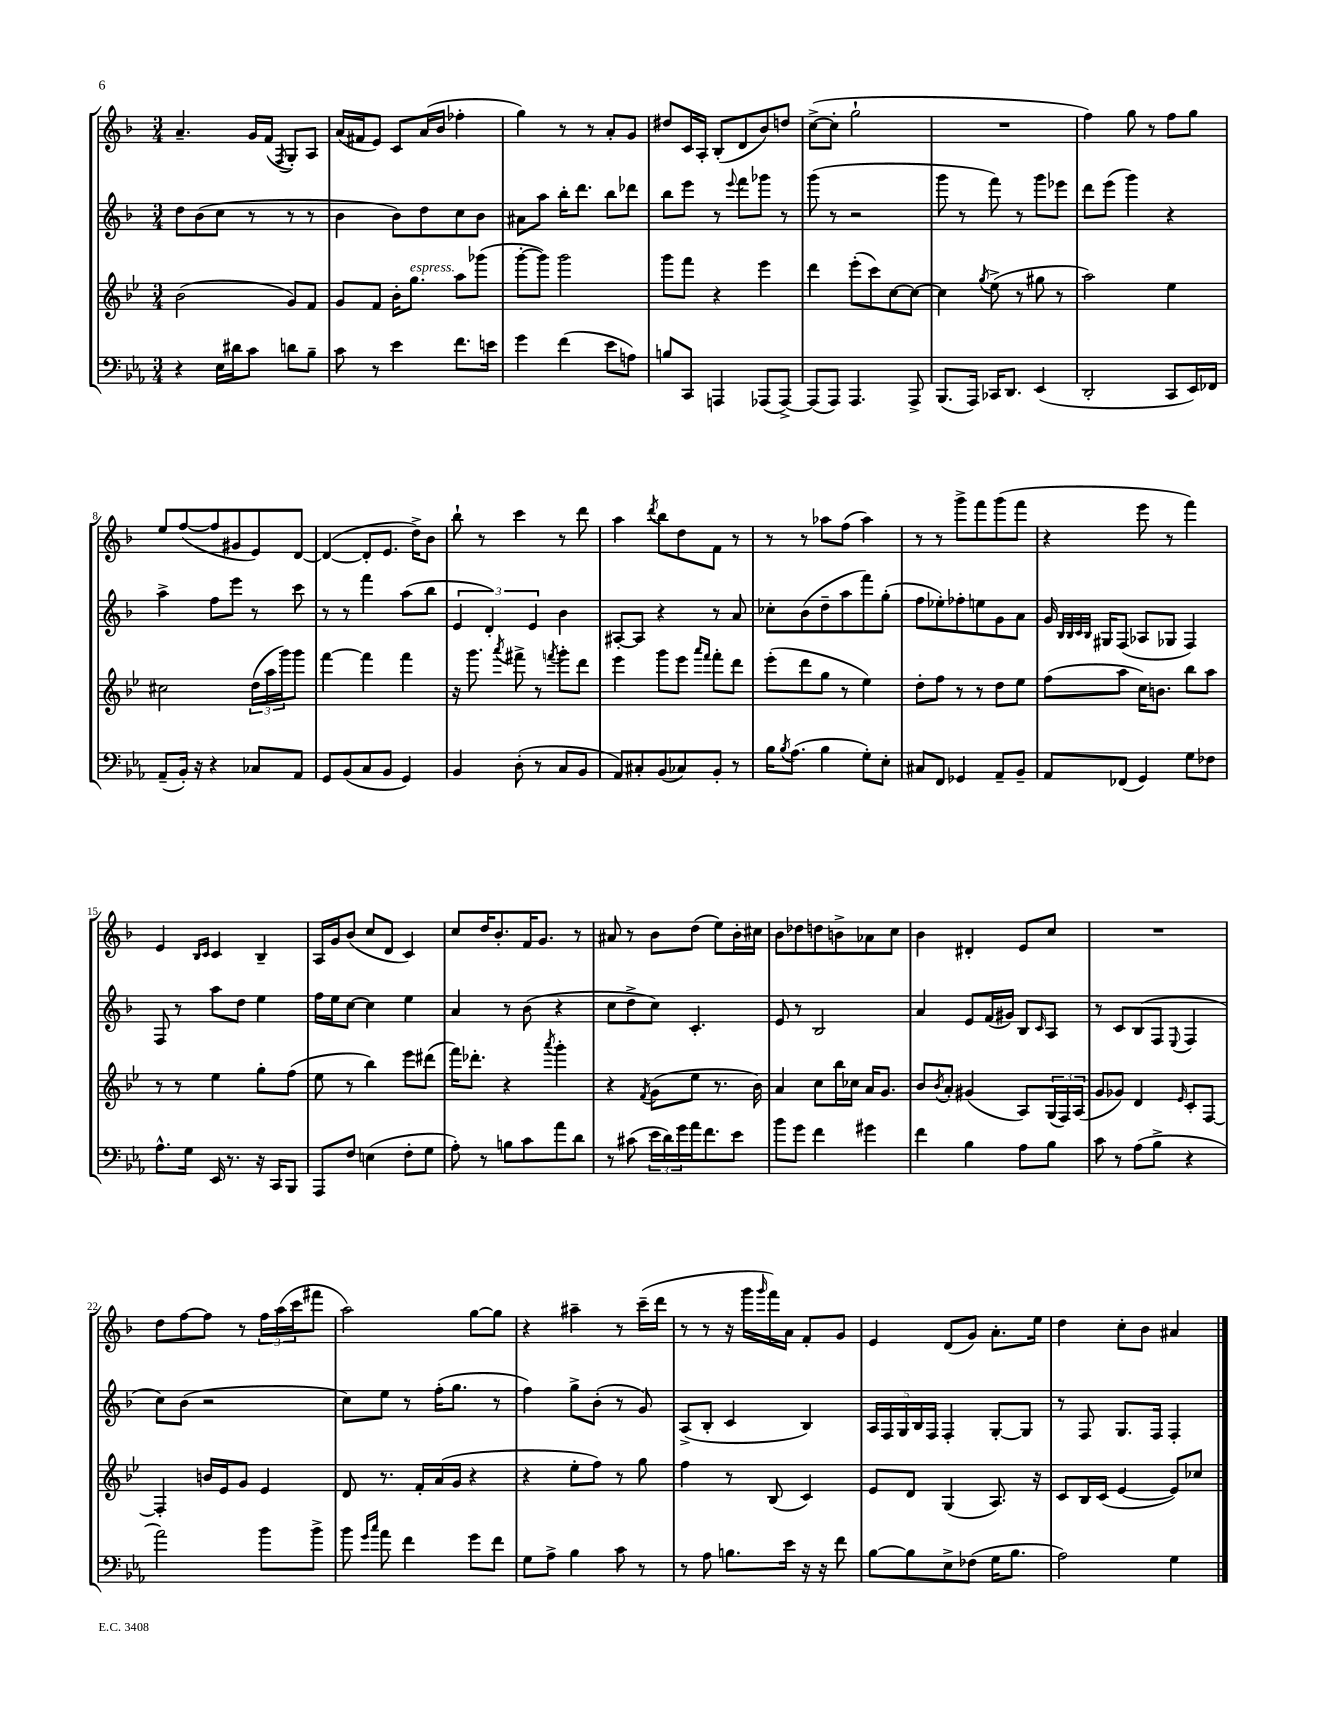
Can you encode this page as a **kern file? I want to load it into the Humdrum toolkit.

**kern	**kern	**kern	**kern
*staff4	*staff3	*staff2	*staff1
*clefF4	*clefG2	*clefG2	*clefG2
*k[b-e-a-]	*k[b-e-]	*k[b-]	*k[b-]
*M3/4	*M3/4	*M3/4	*M3/4
4r	(2b-	8dd	4.a~
.	.	(8b-	.
16E-	.	8cc	.
16d#	.	.	.
8c	.	8r	16g
.	.	.	(16f
.	.	.	8qF
8d	8g)	8r	8G')
8B-~	8f	8r	8A
=	=	=	=
8c	8g	4b-	(16a
.	.	.	16f#
8r	8f	.	8e)
4e-	16b-'	8b-)	8c
.	8.gg	.	.
.	.	8dd	(16a
.	.	.	16b-
8.f	8aa	8cc	4ff-'
.	(8ggg-	8b-	.
16e	.	.	.
=	=	=	=
4g	[8ggg'	8a#	4gg)
.	8ggg])	8aa	.
(4f	2ggg	16bb-'	8r
.	.	8.ddd	.
.	.	.	8r
8e-	.	8bb-	8a'
8A)	.	8ddd-	8g
=	=	=	=
8B	8ggg	8bb-	8dd#
8CC	8fff	8eee	16c
.	.	.	16A'
4AAA	4r	8r	(8B-'
.	.	8qqeee	.
.	.	8fff	8d
(8AAA-	4eee-	8ggg-	8b-)
[8AAA-^)	.	8r	8dd
=	=	=	=
(8AAA-]	4ddd	(8ggg	([8cc^
8AAA-)	.	8r	8cc']
4.AAA-	(8eee-'	2r	2gg`
.	8ccc)	.	.
.	[8cc	.	.
8AAA-^	8cc_	.	.
=	=	=	=
(8.BBB-	4cc]	8ggg	2.r
.	.	8r	.
16AAA-)	.	.	.
.	8qgg	.	.
16CC-	(8ee-^	8fff)	.
8.DD	.	.	.
.	8r	8r	.
(4EE-	8gg#	8ggg	.
.	8r	8eee-	.
=	=	=	=
2DD'	2aa)	8ddd	4ff)
.	.	(8eee	.
.	.	4ggg)	8gg
.	.	.	8r
8CC	4ee-	4r	8ff
16EE-)	.	.	8gg
16FF-	.	.	.
=	=	=	=
(8AA-~	2cc#	4aa^	8ee
16BB-')	.	.	([8ff
16r	.	.	.
4r	.	8ff	8ff]
.	.	8eee	8g#
8C-	(24dd	8r	8e)
.	24aa	.	.
.	24ggg)	.	.
8AA-	8ggg	8ccc	[8d
=	=	=	=
8GG	[4fff	8r	(4d_
(8BB-	.	8r	.
8C	4fff]	4fff	8d']
8BB-	.	.	8.e
4GG)	4fff	(8aa	.
.	.	.	16dd^)
.	.	8bb-	8b-
=	=	=	=
4BB-	16r	6e	8bb-`
.	8.ggg	.	.
.	.	.	8r
.	.	6d')	.
.	8qaaa	.	.
(8D'	8fff#^	.	4ccc
.	.	6e	.
8r	8r	.	.
.	8qfff	.	.
8C	8ggg'	4b-	8r
8BB-	8ddd	.	8ddd
=	=	=	=
8AA-)	4eee-	[8A#'	4aa
8C#'	.	8A#]	.
.	.	.	8qddd
(8BB-	8ggg	4r	8bb-
8C-)	8eee-	.	8dd
.	16qqaaa	.	.
.	16qqfff	.	.
8BB-'	8fff'	8r	8f
8r	8ddd	8a	8r
=	=	=	=
16B-	(8eee-'	8cc-'	8r
8qB-	.	.	.
(8.A-	.	.	.
.	8ddd	(8b-	8r
4B-	8gg	8dd~	8aa-
.	8r	8aa	(8ff
8G')	4ee-)	8fff)	4aa-)
8E-'	.	(8gg'	.
=	=	=	=
8C#	8dd'	8ff	8r
8FF	8ff	8ee-')	8r
4GG-	8r	8ff-'	8ggg^
.	8r	8ee	8fff
8AA-~	8dd	8g	(8ggg
8BB-~	8ee-	8a	8fff
=	=	=	=
8AA-	(8ff	16g	4r
.	.	32qqB-	.
.	.	32qqB-	.
.	.	32qqc	.
.	.	32qqB-	.
.	.	16G#	.
(8FF-	8aa	(8F	.
4GG)	16cc)	8A-	8eee
.	8.b	.	.
.	.	8G-	8r
8G	8bb-	4F)	4fff)
8F-	8aa	.	.
=	=	=	=
8.A-^^	8r	8F	4e
.	8r	8r	.
16G	.	.	.
.	.	.	16qqB-
.	.	.	16qqc
16EE-	4ee-	8aa	4c
8.r	.	.	.
.	.	8dd	.
16r	8gg'	4ee	4B-~
16CC	.	.	.
8BBB-	(8ff	.	.
=	=	=	=
8AAA-	8ee-	16ff	16A
.	.	16ee	16g
8F	8r	[8cc	(8b-
(4E	4bb-)	4cc]	8cc
.	.	.	8d
8F'	8eee-	4ee	4c)
8G	(8ddd#	.	.
=	=	=	=
8A-')	16fff)	4a	8cc
.	8.ddd-'	.	.
8r	.	.	16dd
.	.	.	8.b-'
8B	4r	8r	.
8c	.	(8b-	16f
.	.	.	8.g
.	8qaaa	.	.
8a-	4ggg'	4r	.
8d	.	.	8r
=	=	=	=
8r	4r	8cc	8a#
(8c#	.	8dd^	8r
.	8qf	.	.
24e-	(8g	8cc)	8b-
24d)	.	.	.
24g	.	.	.
16a-	8ee-	4.c'	(8dd
8.f	.	.	.
.	8.r	.	8ee)
8e-	.	.	16b-'
.	16b-)	.	16cc#
=	=	=	=
8b-	4a	8e	8b-
8g	.	8r	8dd-
4f	8cc	2B-	8dd
.	16bb-	.	8b^
.	16cc-	.	.
4g#	16a	.	8a-
.	8.g	.	.
.	.	.	8cc
=	=	=	=
4f	8b-	4a	4b-
.	8qb-	.	.
.	8a'	.	.
4B-	(4g#	8e	4d#'
.	.	(16f	.
.	.	16g#)	.
8A-	8A)	8B-	8e
.	.	16qqc	.
8B-	(24G	8A	8cc
.	24F)	.	.
.	(24A	.	.
=	=	=	=
8c	8g	8r	2.r
8r	8g-)	8c	.
(8A-	4d	(8B-	.
8B-^	.	8F	.
.	16qqe-	8qqE	.
4r	8c'	4F	.
.	[8F	.	.
=	=	=	=
2a-)	4F']	8cc)	8dd
.	.	(8b-	[8ff
.	16b	2r	8ff]
.	16e-	.	.
.	8g	.	8r
8b-	4e-	.	24ff
.	.	.	(24aa
.	.	.	24ccc
8b-^	.	.	8fff#
=	=	=	=
8b-	8d	8cc)	2aa)
16qqg	.	.	.
16qqcc	.	.	.
8a-	8.r	8ee	.
4f	.	8r	.
.	16f'	.	.
.	(16a	(16ff'	.
.	16g	8.gg	.
8g	4r	.	[8gg
8f	.	8r	8gg]
=	=	=	=
8G	4r	4ff)	4r
8A-^	.	.	.
4B-	8ee-'	8gg^	4aa#~
.	8ff)	(8b-'	.
8c	8r	8r	8r
8r	8gg	8g)	(16ccc~
.	.	.	16ddd
=	=	=	=
8r	4ff	(8A^	8r
8A-	.	8B-'	8r
8.B	8r	4c	16r
.	.	.	16ggg
.	.	.	16qqggg
.	(8B-	.	16fff)
16e-	.	.	16a
16r	4c)	4B-)	8f'
16r	.	.	.
8f	.	.	8g
=	=	=	=
[8B-	8e-	20A	4e
.	.	20F	.
.	.	20G	.
8B-]	8d	.	.
.	.	20B-	.
.	.	20F	.
8E-^	(4G	4F'	(8d
(8F-	.	.	8g)
16G	8.A)	[8G'	8.a'
8.B-	.	.	.
.	.	8G]	.
.	16r	.	16ee
=	=	=	=
2A-)	8c	8r	4dd
.	16B-	8F	.
.	(16c	.	.
.	[4e-	8.G	8cc'
.	.	.	8b-
.	.	16F	.
4G	8e-])	4F'	4a#
.	8cc-	.	.
==	==	==	==
*-	*-	*-	*-
